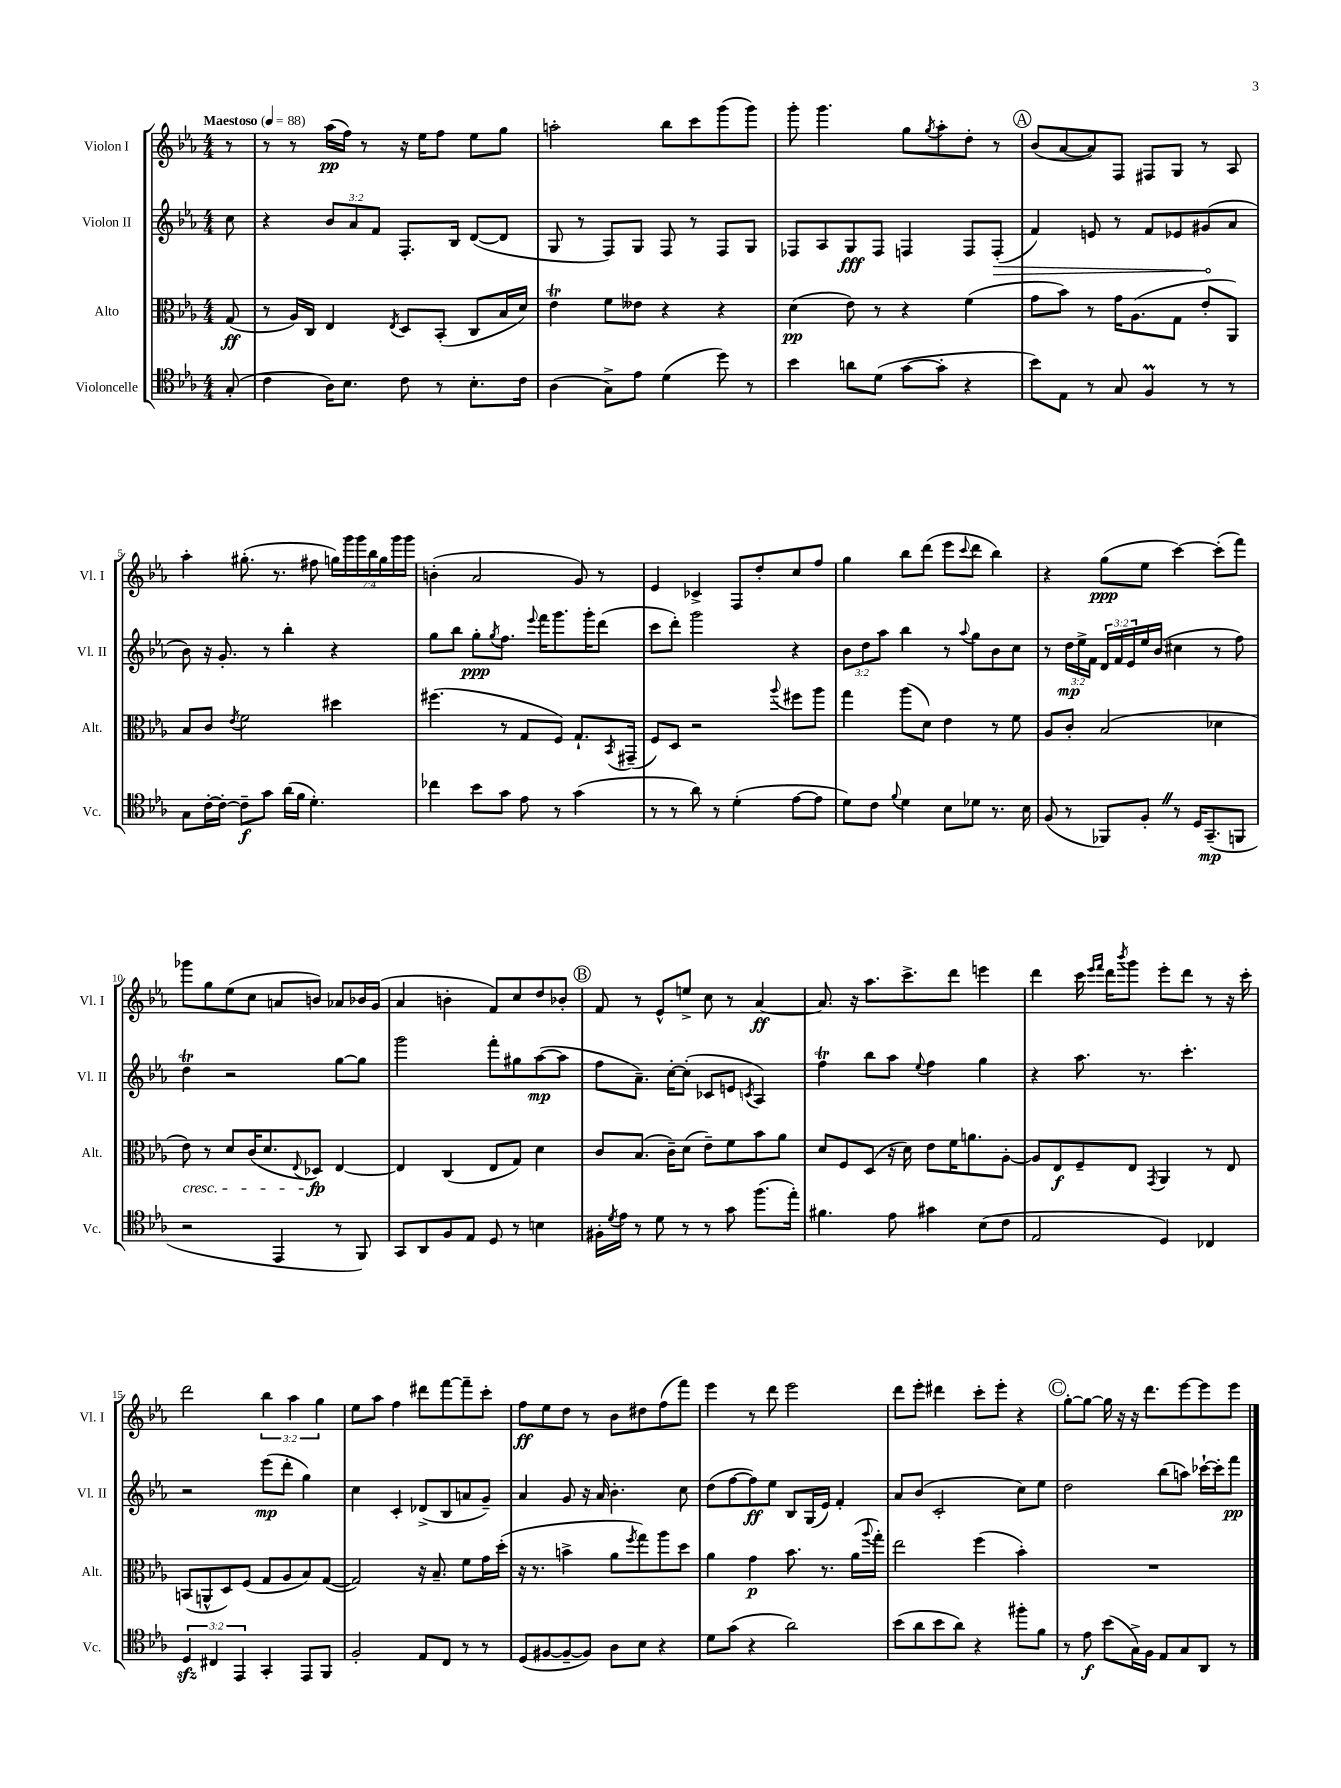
<<
\new StaffGroup <<
\new Staff = "s0" \with { instrumentName = "Violon I" shortInstrumentName = "Vl. I" } {
    \clef treble \key ees \major \numericTimeSignature \time 4/4 \override Staff.TupletNumber.text = #tuplet-number::calc-fraction-text \partial 8 \tempo "Maestoso" 4 = 88
    r8 |
    r8 r8 aes''16\pp( f''16) r8 r16 ees''16 f''8 ees''8 g''8 |
    a''2-. bes''8 c'''8 g'''8( g'''8) |
    g'''8-. g'''4. g''8 \acciaccatura { g''8 } aes''8-. d''8-. r8 |
    \mark \markup { \circle "A" } bes'8( aes'8~ aes'8) f8 fis8 g8 r8 aes8 |
    aes''4-. gis''8.-.( r8. fis''8 \tuplet 7/4 { g''16) g'''16 g'''16 bes''16 g''16 g'''16 g'''16 } |
    b'4-.( aes'2 g'8) r8 |
    ees'4 ces'4-> f8 d''8-. c''8 f''8 |
    g''4 bes''8 d'''8( ees'''8 \appoggiatura { c'''8 } d'''8 bes''4) |
    r4 g''8\ppp( ees''8 c'''4~) c'''8-.( f'''8) |
    ges'''8 g''8 ees''8( c''8 a'8 b'8) aes'8 bes'16 g'16( |
    aes'4 b'4-. f'8) c''8 d''8 bes'8-. |
    \mark \markup { \circle "B" } f'8 r8 ees'8-^ e''8-> c''8 r8 aes'4~\ff |
    aes'8. r16 aes''8. c'''8.-> d'''8 e'''4 |
    d'''4 c'''16 \grace { ees'''16 f'''16 } d'''16 \acciaccatura { bes'''8 } g'''8 ees'''8-. d'''8 r8 r16 c'''16-. |
    d'''2 \tuplet 3/2 { bes''4 aes''4 g''4 } |
    ees''8 aes''8 f''4 dis'''8 f'''8~ f'''8-- c'''8-. |
    f''8\ff ees''8 d''8 r8 bes'8 dis''8 f''8( f'''8) |
    ees'''4 r8 d'''8 ees'''2 |
    d'''8 ees'''8-. dis'''4 c'''8-. ees'''8-. r4 |
    \mark \markup { \circle "C" } g''8~-. g''8~ g''16 r16 r16 d'''8. ees'''8~ ees'''8 ees'''8 \bar "|." |
}
\new Staff = "s1" \with { instrumentName = "Violon II" shortInstrumentName = "Vl. II" } {
    \clef treble \key ees \major \numericTimeSignature \time 4/4 \override Staff.TupletNumber.text = #tuplet-number::calc-fraction-text \partial 8
    c''8 |
    r4 \tuplet 3/2 { bes'8 aes'8 f'8 } f8.-. bes16 d'8~( d'8 |
    g8 r8 f8) g8 f8 r8 f8 g8 |
    fes8 aes8 g8\fff fes8 f4 f8 \once \override Hairpin.circled-tip = ##t f8-.\>( |
    \mark \markup { \circle "A" } f'4) e'8 r8 f'8 ees'8 gis'8\!( aes'8 |
    bes'8) r16 g'8.-. r8 bes''4-. r4 |
    g''8 bes''8 g''8-.\ppp \acciaccatura { g''8 } f''8. \appoggiatura { ees'''8 } f'''16 g'''8. g'''16-. d'''8( |
    c'''8 d'''8-.) g'''2 r4 |
    \tuplet 3/2 { bes'8 d''8 aes''8 } bes''4 r8 \appoggiatura { aes''8 } g''8 bes'8 c''8 |
    r8 \tuplet 3/2 { d''16\mp ees''16-> f'16 } \tuplet 3/2 { d'16 f'16 ees'16 } ees''16 bes'16( cis''4 r8 f''8) |
    d''4\trill r2 g''8~ g''8 |
    g'''2 f'''8-. gis''8 aes''8~\mp( aes''8 |
    \mark \markup { \circle "B" } f''8 aes'8.--) c''16~-. c''8-.( ces'8 e'8 \acciaccatura { c'8 } aes4) |
    f''4\trill bes''8 aes''8 \appoggiatura { ees''8 } f''4 g''4 |
    r4 aes''8. r8. c'''4.-. |
    r2 ees'''8\mp( d'''8-. g''4) |
    c''4 c'4-. des'8->( bes8 a'8 g'8--) |
    aes'4 g'8 r16 aes'16 bes'4.-. c''8 |
    d''8( f''8~ f''8\ff) ees''8 bes8 g16( ees'16) f'4-. |
    aes'8 bes'8( c'2-. c''8) ees''8 |
    \mark \markup { \circle "C" } d''2 bes''8( a''8) ces'''16~-! ces'''16-. f'''8\pp \bar "|." |
}
\new Staff = "s2" \with { instrumentName = "Alto" shortInstrumentName = "Alt." } {
    \clef alto \key ees \major \numericTimeSignature \time 4/4 \partial 8
    g8\ff( |
    r8 aes16) c16 ees4 \acciaccatura { ees8 } d8 bes,8-.( c8 bes16 d'16) |
    ees'4\trill f'8 eeses'8 r4 r4 |
    d'4\pp( ees'8) r8 r4 f'4( |
    \mark \markup { \circle "A" } g'8 bes'8) r8 g'16 aes8.( g8 ees'8-. aes,8) |
    bes8 c'8 \acciaccatura { ees'8 } f'2 dis''4 |
    fis''4.( r8 g8 f8) g8.-! \acciaccatura { bes,8 } gis,16--( |
    f8) d8 r2 \appoggiatura { aes''8 } fis''8 aes''8 |
    g''4 aes''8( d'8) ees'4 r8 f'8 |
    aes8 c'8-. bes2( des'4 |
    ees'8\cresc) r8 d'8 c'16( d'8. \appoggiatura { ees8 } des8\fp\!) ees4~ |
    ees4 c4( ees8 g8) d'4 |
    \mark \markup { \circle "B" } c'8 bes8.( c'16--) d'8( ees'8--) f'8 bes'8 aes'8 |
    d'8 f8 d8( r16 d'16) ees'8 f'16 a'8. aes8~-. |
    aes8 ees8\f f8-- ees8 \acciaccatura { g,8 } aes,4 r8 ees8 |
    b,8( a,8-^ d8) f8( g8 aes8 bes8) g8~( |
    g2) r16 bes8.-- f'8 g'16 d''16-.( |
    r16 r8. b'4-> aes'8 \acciaccatura { f''8 } g''8) aes''8 d''8 |
    aes'4 g'4\p bes'8. r8. aes'16( \appoggiatura { aes''8 } g''16-.) |
    ees''2 f''4( bes'4-.) |
    \mark \markup { \circle "C" } R1 \bar "|." |
}
\new Staff = "s3" \with { instrumentName = "Violoncelle" shortInstrumentName = "Vc." } {
    \clef tenor \key ees \major \numericTimeSignature \time 4/4 \override Staff.TupletNumber.text = #tuplet-number::calc-fraction-text \partial 8
    g8-.( |
    c'4 aes16) bes8. c'8 r8 bes8.-. c'16 |
    aes4( g8->) ees'8 d'4( d''8) r8 |
    bes'4 a'8 d'8( g'8~ g'8-. r4 |
    \mark \markup { \circle "A" } bes'8) ees8 r8 g8 f4\prall r8 r8 |
    g8 c'16~-. c'16~-. c'8--\f g'8 aes'16( f'16 d'4.-.) |
    ces''4 bes'8 g'8 ees'8 r8 g'4( |
    r8 r8 aes'8) r8 d'4-.( ees'8~ ees'8 |
    d'8) c'8 \appoggiatura { f'8 } d'4 bes8 des'8 r8. bes16 |
    f8( r8 fes,8) f8-. \once \override BreathingSign.text = \markup { \musicglyph "scripts.caesura.straight" } \breathe r8 d16 g,8.--\mp( f,8 |
    r2 ees,4 r8 f,8) |
    g,8 aes,8 f8 ees8 d8 r8 b4 |
    \mark \markup { \circle "B" } fis16-. \acciaccatura { d'8 } ees'16 r8 d'8 r8 r8 g'8 f''8.( ees''16-.) |
    fis'4. ees'8 gis'4 bes8( c'8 |
    ees2 d4) ces4 |
    \tuplet 3/2 { d4\sfz cis4 ees,4 } g,4-. ees,8 f,8 |
    f2-. ees8 c8 r8 r8 |
    d8( fis8~ fis8~-- fis8) aes8 bes8 r4 |
    d'8 g'8( r4 aes'2) |
    bes'8( aes'8 bes'8 aes'8) r4 fis''8-. f'8 |
    \mark \markup { \circle "C" } r8 ees'8\f bes'8( g16->) f16 ees8 g8 aes,8 r8 \bar "|." |
}
>>
>>
